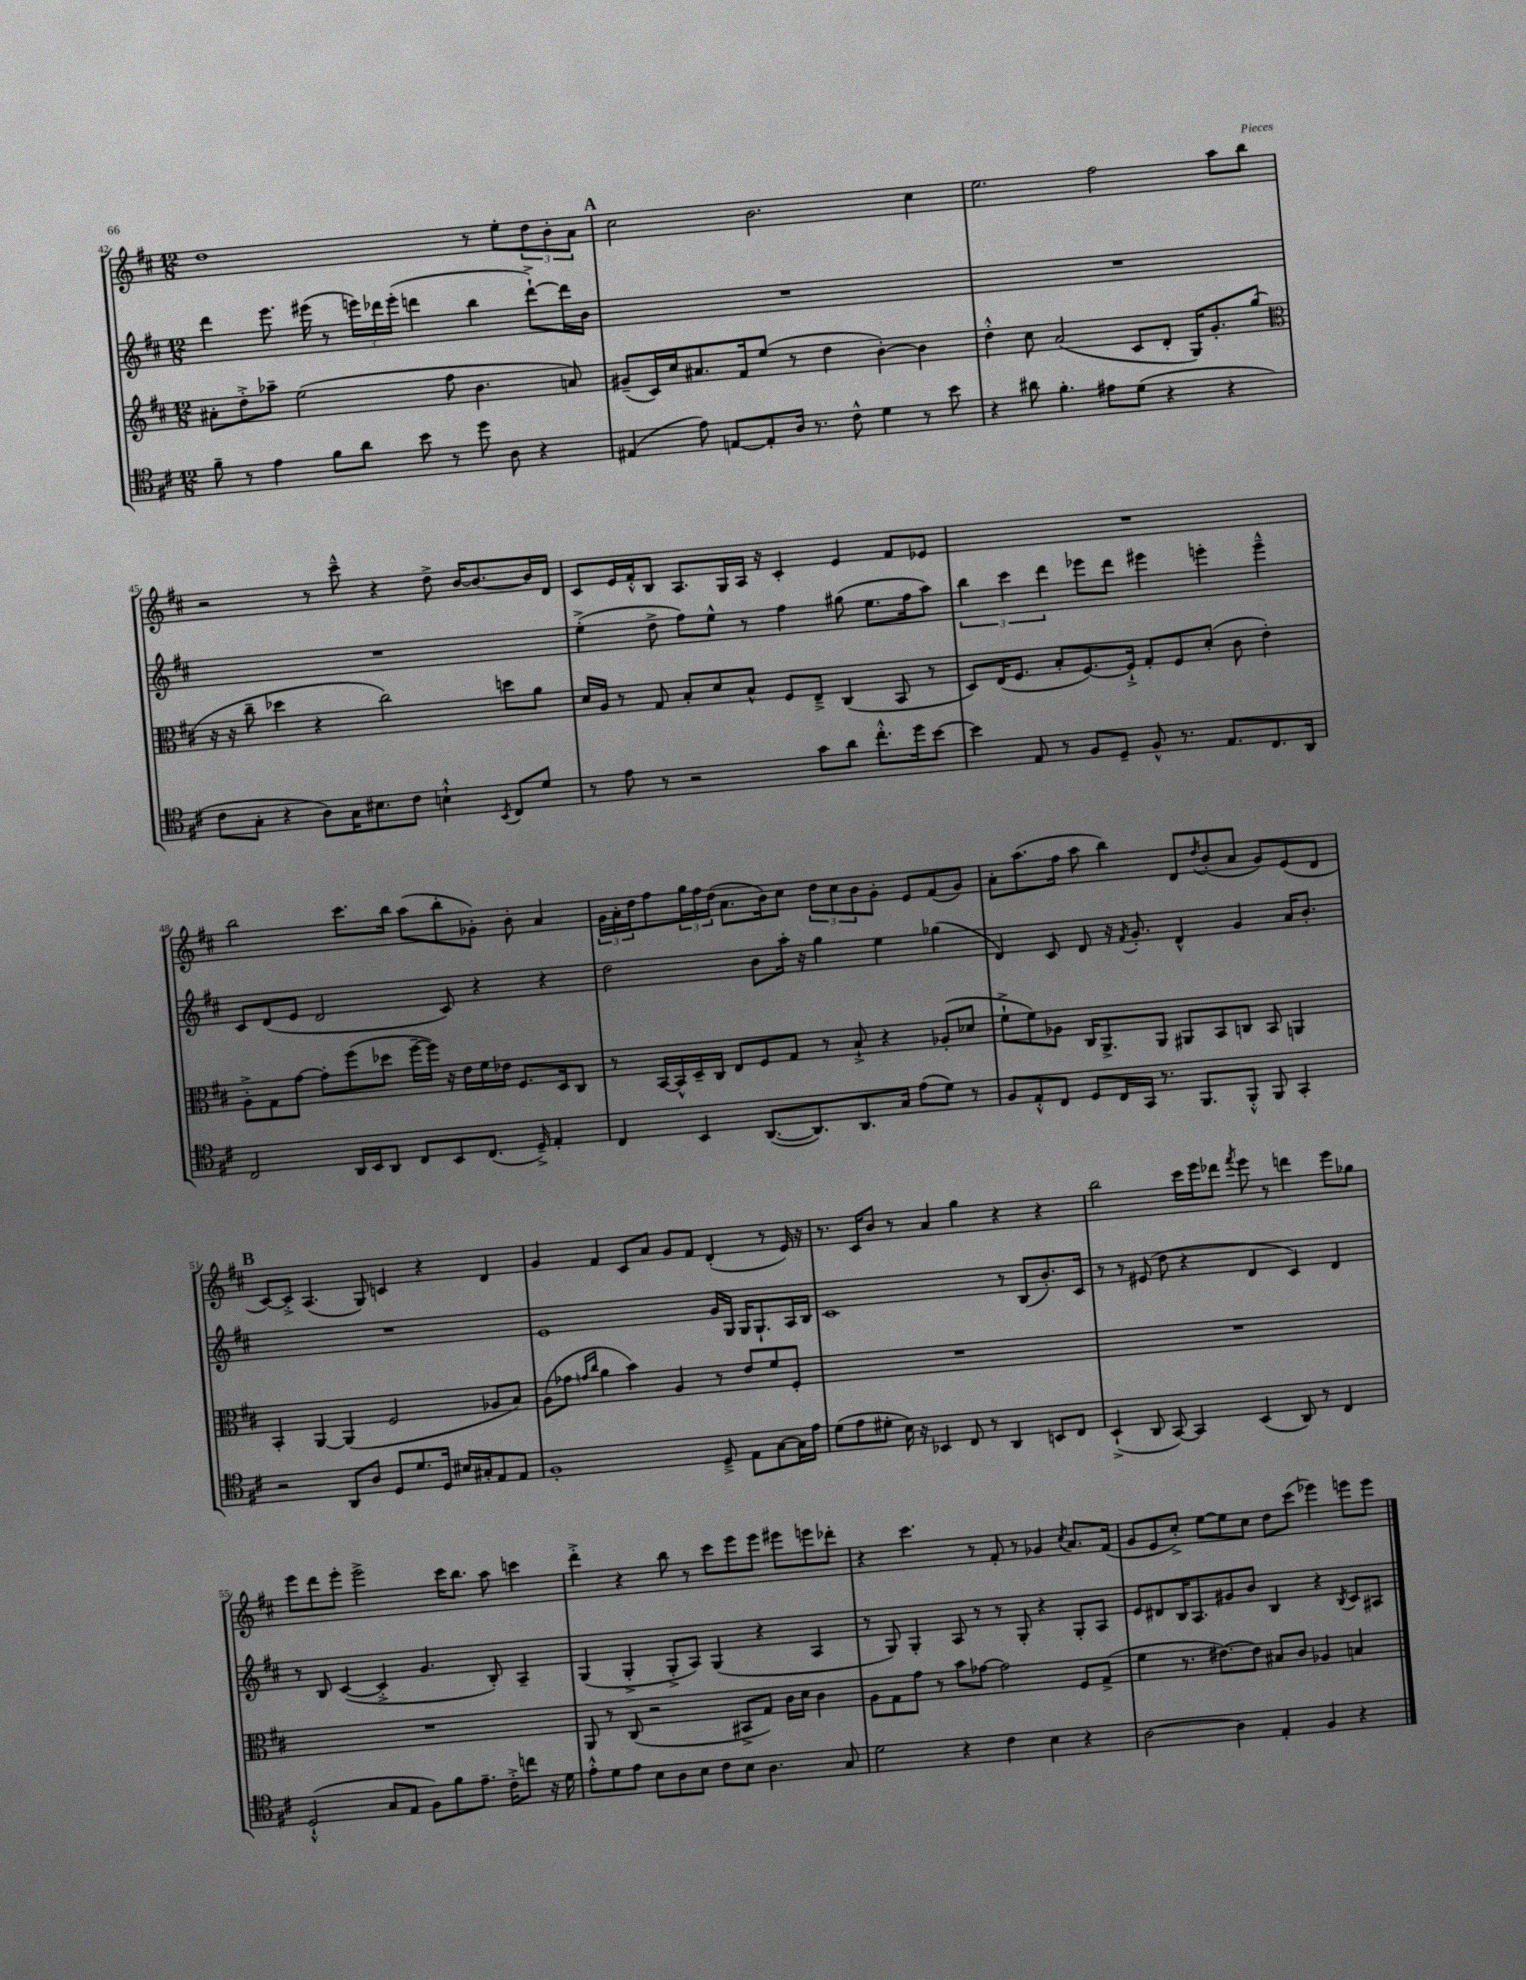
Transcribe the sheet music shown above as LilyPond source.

<<
\new StaffGroup <<
\new Staff = "s0" {
    \clef treble \key d \major \numericTimeSignature \time 12/8
    d''1 r8 e''8-. \tuplet 3/2 { d''8 b'8-. a'8 } |
    \mark \markup { \bold "A" } cis''2 b'2. cis''4 |
    e''2. fis''2 a''8 b''8 |
    r2 r8 cis'''8---^ r4 d''8-> b'16~ b'8.~ b'16 d'16 |
    cis'8 e'16 fis'16-.-^ b8 a8. g16 a16 r16 cis'4-. e'4 fis'8 ees'8 |
    R1. |
    b''2 cis'''8. b''16 a''8( b''8-. ges'8-.) b'8-. a'4 |
    \tuplet 3/2 { g'16 a'16-. d''16 } fis''8 \tuplet 3/2 { g''16 fis''16 d''16( } a'8. b'16) cis''8 \tuplet 3/2 { d''8 cis''8 b'8 } g'8-. e'8 fis'8( g'8) |
    a'8-. a''8.( fis''16 a''8 b''4) d'8 \acciaccatura { d''8 } b'8-.( a'8 g'8) e'8( d'8 |
    \mark \markup { \bold "B" } cis'8~) cis'8-.-> a4.( g8) c'4 r4 d'4 |
    g'4 fis'4 cis'8 a'8 g'8 fis'8 d'4-.( r8 e'16) r16 |
    r8. cis'16 b'8 r8 a'4 g''4 r4 r4 |
    b''2 cis'''16 e'''16 des'''8 \acciaccatura { fis'''8 } e'''8 r8 d'''4 e'''8 ges''8 |
    e'''8 d'''8 e'''8-. e'''2-> cis'''16 b''8. a''8 c'''4 |
    d'''4-.-> r4 b''8 r8 cis'''8 e'''8 e'''8 eis'''8 e'''8 des'''8-. |
    r4 cis'''4. r8 fis'8-. r8 ges'4 \acciaccatura { cis''8 } a'8. fis'16( |
    g'8 e'8 cis''8-.->) e''8~ e''8 cis''8 d''8 cis'''8( ees'''4) e'''8 e'''8 \bar "|." |
}
\new Staff = "s1" {
    \clef treble \key d \major \numericTimeSignature \time 12/8
    d'''4 e'''8. eis'''16( r8 \tuplet 3/2 { e'''16) des'''16 e'''16-.( } d'''4 b''4 d'''8~-!->) d'''16 b'16 |
    \mark \markup { \bold "A" } R1. |
    R1. |
    R1. |
    e''4-.->( d''8-> fis''8) e''8-^ r8 fis''4 gis''8( e''8. fis''16 a''8) |
    \tuplet 3/2 { b''4 cis'''4 d'''4 } ees'''8 d'''8 eis'''4 e'''4-. e'''4---^ |
    cis'8 d'8( e'8 d'2 cis'8) r4 r4 |
    d''2 b'8 a''16-. r16 g''4 e''4 ges''4( |
    d'4) cis'8 d'8 r16 \acciaccatura { fis'8 } g'8.-. d'4-^ g'4 a'16 b'8.-. |
    \mark \markup { \bold "B" } R1. |
    e'1 g'16 g16 g16 g8.-! a16 b16 |
    cis'1 r8 b8( b'8.-.) cis'16 |
    r8 r8 eis'8( d''8 r4 d'4 cis'4) d'4 |
    r8 b8 cis'4~( cis'4-.-> g'4. b8-.) a4-- |
    g4( g4-.-> g8-.-> a8) g4( r4 a4 |
    r8 g8) g4-. a8 r8 r8 g8-. r4 g8-. a8 |
    e'8 dis'8 b16 a8. gis'8 b'8 b4 r4 \acciaccatura { b8 } cis'8 ais8 \bar "|." |
}
\new Staff = "s2" {
    \clef treble \key d \major \numericTimeSignature \time 12/8
    ais'8-. d''8-.-> aes''8-- e''2( fis''8 b'4. a'8) |
    \mark \markup { \bold "A" } gis'8--( cis'16) cis''16 ais'8. fis'16 e''8( r8 d''4 b'4~-.) b'4 |
    d''4-.-^ cis''8 a'2( cis'8 d'8-. g16) g'8.-. g''8( |
    \clef alto r16 r16 cis''8-- des''4 r4 cis''2) d''8 a'8 |
    d'16 a16 r8 g8 b8-. d'8 b8-^ fis8 e8---> cis4( b,8 r8 |
    d8) e16( fis8. b8-. fis8.~) fis16-!-> g8-. fis8 d'8-.( cis'8 e'4-.) |
    a8-.-> g8 g'8~ g'8-. fis''8( des''8 fis''16~-- fis''16) r16 e'16 fis'16 ees'16 fis8. d16 cis8 |
    r8 b,16~ b,16-^ d16-- cis16 e8 fis8 g8 r8 b8-!-> r4 aes8-.( des'8 |
    fis'8-!-> fis'8) aes8 cis16 a,8.-> a,8 ais,8 b,8 c8 b,8 a,4 |
    \mark \markup { \bold "B" } b,4-. a,4~ a,4( fis2 aes8 b8) |
    a8( ges'8 \grace { g'16 cis''16 } a'4 b'4) a4 r8 e'8 fis'8 fis8-. |
    R1. |
    R1. |
    R1. |
    a,8 r8 cis8( r2 bis,8-> g8) cis'16 d'16 cis'4 |
    a8 g8 g'8 r8 b'8 ges'8~ ges'2 fis8 g8->( |
    fis'4 r8. eis'8.~) eis'8 bis8 cis'8 aes4 b4 \bar "|." |
}
\new Staff = "s3" {
    \clef tenor \key d \major \numericTimeSignature \time 12/8
    fis'8-- r8 e'4 fis'8 a'8 b'8 r8 d''8 a8 r4 |
    \mark \markup { \bold "A" } eis4( e'8) e8~ e8-. a16 r8. cis'8-^ d'4 r8 b'8 |
    r4 ais'8 fis'4.-. eis'8 d'8( r4 r4 |
    cis'8 g8-. r4 a8) g16 bis8. cis'8 b4-!-^ \acciaccatura { b,8 } cis8 d'8 |
    r8 e'8 r8 r2 g'8 a'8 cis''8.-.-^ d''16 b'8~ |
    b'4 e8 r8 fis8 d8-- fis8-^ r8. e8. cis8. a,16 |
    cis2 a,16 b,16 a,8 cis8 b,8 cis8.( d16--->) e4-. |
    cis4 b,4 a,8.~( a,8.) a,8. g16 e'8( d'8) r8 |
    fis8 e8-.-^ cis8 d8 cis16 g,16 r8. fis,8. fis,8-.-^ fis,8 g,4-. |
    \mark \markup { \bold "B" } r2 a,8 a8 d8 d'8. d16 bis16 gis16-. e8 e8 |
    fis1-. d8---> e8 g8~ g16 e'16 |
    d'8( e'8 dis'8-. b16) r16 bes,4 cis8 r8 a,4 b,8 cis8 |
    b,4-!->( a,8 g,8~) g,4 b,4( a,8) r8 cis4 |
    d2-!-^( g8 e8 fis8) fis'8 e'8.-- cis'16-.-> c''8 r16 d'16 |
    e'8-.-^ d'8 e'8 b8 a8 b8 cis'8 b8 a4. g8 |
    d'2 r4 cis'4 b4 r4 |
    a2~ a4 e4-. fis4 r4 \bar "|." |
}
>>
>>
\layout { \context { \Score currentBarNumber = #42 } }
